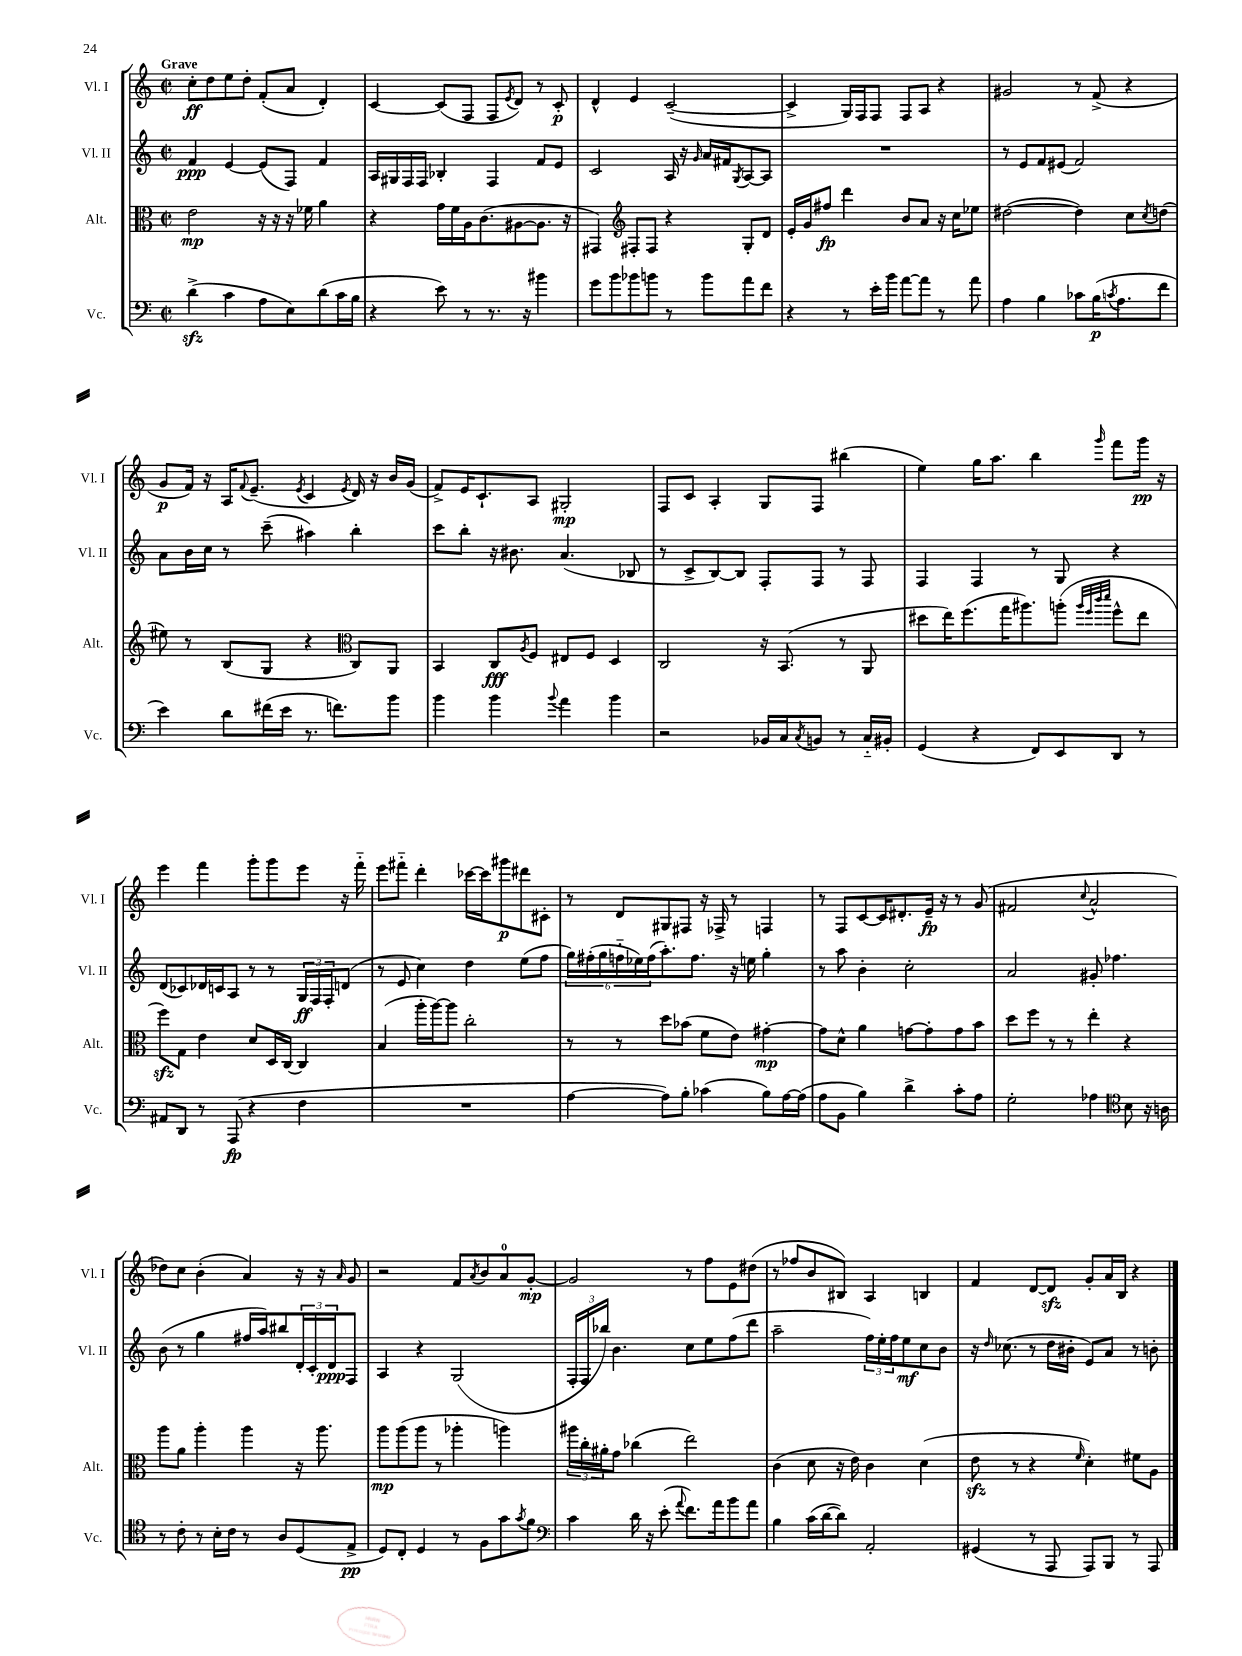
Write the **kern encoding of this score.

**kern	**dynam	**kern	**dynam	**kern	**dynam	**kern	**dynam
*part4	*part4	*part3	*part3	*part2	*part2	*part1	*part1
*staff4	*staff4	*staff3	*staff3	*staff2	*staff2	*staff1	*staff1
*I"Vc.	*	*I"Alt.	*	*I"Vl. II	*	*I"Vl. I	*
*I'Vc.	*	*I'Alt.	*	*I'Vl. II	*	*I'Vl. I	*
*clefF4	*	*clefC3	*	*clefG2	*	*clefG2	*
*k[]	*	*k[]	*	*k[]	*	*k[]	*
*M2/2	*	*M2/2	*	*M2/2	*	*M2/2	*
*met(c|)	*	*met(c|)	*	*met(c|)	*	*met(c|)	*
=1	=1	=1	=1	=1	=1	=1	=1
!	!	!	!	!	!	!LO:TX:a:B:t=Grave	!
(4dzz^\	.	2e\	mp	4f/	ppp	8cc'\L	ff
.	.	.	.	.	.	8dd\	.
4c\	.	.	.	[4e/	.	8ee\	.
.	.	.	.	.	.	8dd'\J	.
8A\L	.	16r	.	(8e/L]	.	(8f'/L	.
.	.	16r	.	.	.	.	.
8E\)	.	16r	.	8F/J)	.	8a/J	.
.	.	16f-X\	.	.	.	.	.
(8d\	.	4a\	.	4f/	.	4d'/)	.
16c\L	.	.	.	.	.	.	.
16B\JJ	.	.	.	.	.	.	.
=2	=2	=2	=2	=2	=2	=2	=2
4r	.	4r	.	16A/LL	.	[4c/	.
.	.	.	.	16G#X/	.	.	.
.	.	.	.	16F/	.	.	.
.	.	.	.	16F/JJ	.	.	.
8e\)	.	16g\LL	.	4B-X'/	.	(8c/L]	.
.	.	16f\	.	.	.	.	.
8r	.	16A\J	.	.	.	8F/J	.
.	.	(8.c\	.	.	.	.	.
8.r	.	.	.	4F/	.	8F/L	.
.	.	.	.	.	.	8qe/	.
.	.	[8A#X\	.	.	.	8d/J)	.
16r	.	.	.	.	.	.	.
4b#X\	.	8.A#\J]	.	8f/L	.	8r	.
.	.	.	.	8e/J	.	8c'/	p
.	.	16r	.	.	.	.	.
=3	=3	=3	=3	=3	=3	=3	=3
8g\L	.	4GG#X/)	.	2c/	.	4d^^/	.
8b\	.	.	.	.	.	.	.
*	*	*clefG2	*	*	*	*	*
8b-X\	.	8F#X'/L	.	.	.	4e/	.
8bn\J	.	8F#/J	.	.	.	.	.
8r	.	4r	.	16A/	.	([2c~/	.
.	.	.	.	16r	.	.	.
.	.	.	.	16qqg/	.	.	.
8b\L	.	.	.	16a/LL	.	.	.
.	.	.	.	16f#X/J	.	.	.
.	.	.	.	8qG/	.	.	.
8a\	.	8G'/L	.	[8A/	.	.	.
8f\J	.	8d/J	.	8A/J]	.	.	.
=4	=4	=4	=4	=4	=4	=4	=4
4r	.	16e'/LL	.	1r	.	4c^/]	.
.	.	16g/J	.	.	.	.	.
.	.	8ff#X/J	fp	.	.	.	.
8r	.	4ddd\	.	.	.	16G/LL)	.
.	.	.	.	.	.	16F/J	.
16e'\LL	.	.	.	.	.	8F/J	.
16b\JJ	.	.	.	.	.	.	.
[8a\L	.	8b/L	.	.	.	8F/L	.
8a\J]	.	8a/J	.	.	.	8A/J	.
8r	.	16r	.	.	.	4r	.
.	.	16cc\KL	.	.	.	.	.
8a\	.	8ee-X\J	.	.	.	.	.
=5	=5	=5	=5	=5	=5	=5	=5
4A\	.	([2dd#X\	.	8r	.	2g#X/	.
.	.	.	.	8e/L	.	.	.
4B\	.	.	.	8f/	.	.	.
.	.	.	.	(8e#X/J	.	.	.
8c-X\L	.	4dd#\])	.	2f/)	.	8r	.
(16B\K	p	.	.	.	.	(8f^/	.
8qcn/	.	.	.	.	.	.	.
8.A\	.	.	.	.	.	.	.
.	.	8cc\L	.	.	.	4r	.
.	.	8qcc/	.	.	.	.	.
8f\J	.	(8ddn\J	.	.	.	.	.
!!LO:LB:g=z
=6	=6	=6	=6	=6	=6	=6	=6
4e\)	.	8ee#X\)	.	8a\L	.	8g/L	p
.	.	8r	.	16b\L	.	16f/Jk)	.
.	.	.	.	16cc\JJ	.	16r	.
8d\L	.	(8B/L	.	8r	.	16A/KL	.
.	.	.	.	.	.	8qqf/	.
.	.	.	.	.	.	(8.e~/J	.
(16f#X\L	.	8G/J	.	(8ccc~\	.	.	.
16e\JJ	.	.	.	.	.	.	.
.	.	.	.	.	.	8qe/	.
8.r	.	4r	.	4aa#X\)	.	4c/	.
8.fn\L)	.	.	.	.	.	.	.
*	*	*clefC3	*	*	*	*	*
.	.	.	.	.	.	8qe/	.
.	.	8C/L)	.	4bb'\	.	16d/)	.
.	.	.	.	.	.	16r	.
8b\J	.	8AA/J	.	.	.	16b/LL	.
.	.	.	.	.	.	(16g/JJ	.
=7	=7	=7	=7	=7	=7	=7	=7
4b\	.	4BB/	.	8ccc\L	.	8f^/L)	.
.	.	.	.	8bb'\J	.	16e/K	.
.	.	.	.	.	.	8.c`/	.
4b\	.	8C/L	fff	16r	.	.	.
.	.	.	.	8.b#X\	.	.	.
.	.	8qA/	.	.	.	.	.
.	.	8F/J	.	.	.	8A/J	.
8qqb/	.	.	.	.	.	.	.
4a\	.	8E#X/L	.	(4.a/	.	2G#X'/	mp
.	.	8F/J	.	.	.	.	.
4b\	.	4D/	.	.	.	.	.
.	.	.	.	8B-X/	.	.	.
=8	=8	=8	=8	=8	=8	=8	=8
2r	.	2C/	.	8r	.	8F/L	.
.	.	.	.	8c^/L	.	8c/J	.
.	.	.	.	[8B/)	.	4A'/	.
.	.	.	.	8B/J]	.	.	.
16BB-X/LL	.	16r	.	8F'/L	.	8G/L	.
16C/J	.	(8.BB/	.	.	.	.	.
8qC/	.	.	.	.	.	.	.
8BBn/J	.	.	.	8F/J	.	8F/J	.
8r	.	8r	.	8r	.	(4bb#X\	.
16C/LL	.	8AA/	.	8F/	.	.	.
16BB#X'/JJ	.	.	.	.	.	.	.
=9	=9	=9	=9	=9	=9	=9	=9
(4GG/	.	8dd#X\L	.	4F/	.	4ee\)	.
.	.	16ee\K)	.	.	.	.	.
.	.	(8.ff\	.	.	.	.	.
4r	.	.	.	4F/	.	16gg\KL	.
.	.	.	.	.	.	8.aa\J	.
.	.	16gg\K	.	.	.	.	.
.	.	8.aa#X\)	.	.	.	.	.
8FF/L)	.	.	.	8r	.	4bb\	.
8EE/	.	(8aan'\J	.	8G/	.	.	.
.	.	32qqaa/LLL	.	.	.	.	.
.	.	32qqff/	.	.	.	.	.
.	.	32qqccc/	.	.	.	.	.
.	.	32qqddd/JJJ	.	.	.	16qqggg/	.
8DD/J	.	8ff^^\L	.	4r	.	8fff\L	.
8r	.	8ee\J	.	.	.	16ggg\Jk	pp
.	.	.	.	.	.	16r	.
!!LO:LB:g=z
=10	=10	=10	=10	=10	=10	=10	=10
8AA#X/L	.	8ffzz\L)	.	(8d/L	.	4eee\	.
8DD/J	.	8G\J	.	8c-X/)	.	.	.
8r	.	4e\	.	16d-X/L	.	4fff\	.
.	.	.	.	16cn/J	.	.	.
(8AAA/	fp	.	.	8A/J	.	.	.
4r	.	8d/L	.	8r	.	8ggg'\L	.
.	.	16D/L	.	8r	.	8ggg\	.
.	.	[16C/JJ	.	.	.	.	.
4F\	.	4C/]	.	24G/LL	ff	8eee\J	.
.	.	.	.	24F/	.	.	.
.	.	.	.	24F'/J	.	.	.
.	.	.	.	(8dn/J	.	16r	.
.	.	.	.	.	.	16fff\	.
=11	=11	=11	=11	=11	=11	=11	=11
1r	.	(4B/	.	8r	.	8eee\L	.
.	.	.	.	8e/	.	8fff#X\J	.
.	.	16aa'\LL	.	4cc\)	.	4ddd'\	.
.	.	[16aa\J)	.	.	.	.	.
.	.	8aa\J]	.	.	.	.	.
.	.	2cc'\	.	4dd\	.	[16ccc-X\LL	.
.	.	.	.	.	.	16ccc-\J]	.
.	.	.	.	.	.	8ggg#X\	p
.	.	.	.	(8ee\L	.	8ddd#X\	.
.	.	.	.	8ff\J	.	8c#X'\J	.
=12	=12	=12	=12	=12	=12	=12	=12
[4A\	.	8r	.	24gg\LL)	.	8r	.
.	.	.	.	(24ff#X'\	.	.	.
.	.	.	.	24gg\	.	.	.
.	.	8r	.	24ffn\	.	8d/L	.
.	.	.	.	24ee-X\)	.	.	.
.	.	.	.	(24ff\J	.	.	.
8A\L])	.	8dd\L	.	8.aa'\)	.	8G#X/	.
8B'\J	.	(8b-X\J	.	.	.	8F#X/J	.
.	.	.	.	8.ff\J	.	.	.
(4c-X\	.	8f\L	.	.	.	16r	.
.	.	.	.	.	.	16F-X^/	.
.	.	8e\J)	.	16r	.	8r	.
.	.	.	.	16een\	.	.	.
8B\L)	.	[4g#X'\	mp	4gg'\	.	4Fn/	.
[16A\L	.	.	.	.	.	.	.
(16A\JJ]	.	.	.	.	.	.	.
=13	=13	=13	=13	=13	=13	=13	=13
8A\L	.	8g#\L]	.	8r	.	8r	.
8BB\J	.	8d^^\J	.	8aa\	.	8F/L	.
4B\)	.	4a\	.	4b'\	.	[8c/	.
.	.	.	.	.	.	16c/K]	.
.	.	.	.	.	.	8.d#X'/	.
4d^\	.	[8gn\L	.	2cc'\	.	.	.
.	.	8g'\]	.	.	.	16e~/Jk	fp
.	.	.	.	.	.	16r	.
8c'\L	.	8g\	.	.	.	8r	.
8A\J	.	8b\J	.	.	.	(8g/	.
=14	=14	=14	=14	=14	=14	=14	=14
2G'\	.	8dd\L	.	2a/	.	2f#X/	.
.	.	8ff\J	.	.	.	.	.
.	.	8r	.	.	.	.	.
.	.	8r	.	.	.	.	.
.	.	.	.	.	.	8qqcc/	.
4A-X\	.	4ee'\	.	8g#X'/	.	2a^^/	.
.	.	.	.	4.ff-X\	.	.	.
*clefC4	*	*	*	*	*	*	*
8B\	.	4r	.	.	.	.	.
16r	.	.	.	.	.	.	.
16An\	.	.	.	.	.	.	.
!!LO:LB:g=z
=15	=15	=15	=15	=15	=15	=15	=15
8r	.	8aa\L	.	(8b\	.	8dd-X\L)	.
8c'\	.	8a\J	.	8r	.	8cc\J	.
8r	.	4aa'\	.	4gg\	.	(4b'\	.
16B'\LL	.	.	.	.	.	.	.
16c\JJ	.	.	.	.	.	.	.
8r	.	4aa\	.	16ff#X/LL	.	4a/)	.
.	.	.	.	16aa/J)	.	.	.
8A/L	.	.	.	8bb#X/	.	.	.
(8D/	.	16r	.	24d'/L	.	16r	.
.	.	.	.	24c'/	.	.	.
.	.	8.aa\	.	.	.	16r	.
.	.	.	.	24d/J	ppp	.	.
.	.	.	.	.	.	16qqa/	.
8E^/J	pp	.	.	8F/J	.	8g/	.
=16	=16	=16	=16	=16	=16	=16	=16
8D/L)	.	8aa\L	mp	4A/	.	2r	.
8C'/J	.	(8aa\	.	.	.	.	.
4D/	.	8aa\J	.	4r	.	.	.
.	.	8r	.	.	.	.	.
8r	.	4aa-X'\	.	(2G/	.	8f/L	.
.	.	.	.	.	.	8qa/	.
8F\L	.	.	.	.	.	8b/	.
8g\	.	4aan\)	.	.	.	8a/	.
8qg/	.	.	.	.	.	.	.
8f\J	.	.	.	.	.	[8g'/J	mp
=17	=17	=17	=17	=17	=17	=17	=17
*clefF4	*	*	*	*	*	*	*
4c\	.	24aa#X\LL	.	24F'/LL	.	2g/]	.
.	.	24cc'\	.	24F/	.	.	.
.	.	24a#X'\J	.	24bb-X/JJ)	.	.	.
.	.	8g\J	.	4.b\	.	.	.
16d\	.	(4cc-X\	.	.	.	.	.
16r	.	.	.	.	.	.	.
(8e'\	.	.	.	.	.	.	.
8qqa/	.	.	.	.	.	.	.
8.f\L)	.	2ee\)	.	8cc\L	.	8r	.
.	.	.	.	8ee\	.	8ff\L	.
16a\k	.	.	.	.	.	.	.
8b\	.	.	.	(8ff\	.	8e\	.
8a\J	.	.	.	8ddd\J	.	(8dd#X\J	.
=18	=18	=18	=18	=18	=18	=18	=18
4B\	.	(4c\	.	2aa~\	.	8r	.
.	.	.	.	.	.	8ff-X/L	.
(16c\LL	.	8d\	.	.	.	8b/	.
[16d\J	.	.	.	.	.	.	.
8d\J])	.	16r	.	.	.	8B#X/J)	.
.	.	16e\)	.	.	.	.	.
2AA'/	.	4c\	.	24ff\LL)	.	4A/	.
.	.	.	.	24ee'\	.	.	.
.	.	.	.	24ff\J	.	.	.
.	.	.	.	8ee\	mf	.	.
.	.	(4d\	.	8cc\	.	4Bn/	.
.	.	.	.	8b\J	.	.	.
=19	=19	=19	=19	=19	=19	=19	=19
(4GG#X/	.	8ezz\	.	16r	.	4f/	.
.	.	.	.	16qqdd/	.	.	.
.	.	.	.	(8.cc-X\	.	.	.
.	.	8r	.	.	.	.	.
8r	.	4r	.	8r	.	[8d/L	.
8AAA/	.	.	.	16dd\LL	.	8dzz/J]	.
.	.	.	.	16b#X'\JJ	.	.	.
.	.	16qqf/	.	.	.	.	.
8AAA/L)	.	4d'\)	.	8e/L)	.	8g'/L	.
8BBB/J	.	.	.	8a/J	.	16a/L	.
.	.	.	.	.	.	16B/JJ	.
8r	.	8f#X\L	.	8r	.	4r	.
8AAA/	.	8A\J	.	8bn'\	.	.	.
==	==	==	==	==	==	==	==
*-	*-	*-	*-	*-	*-	*-	*-
